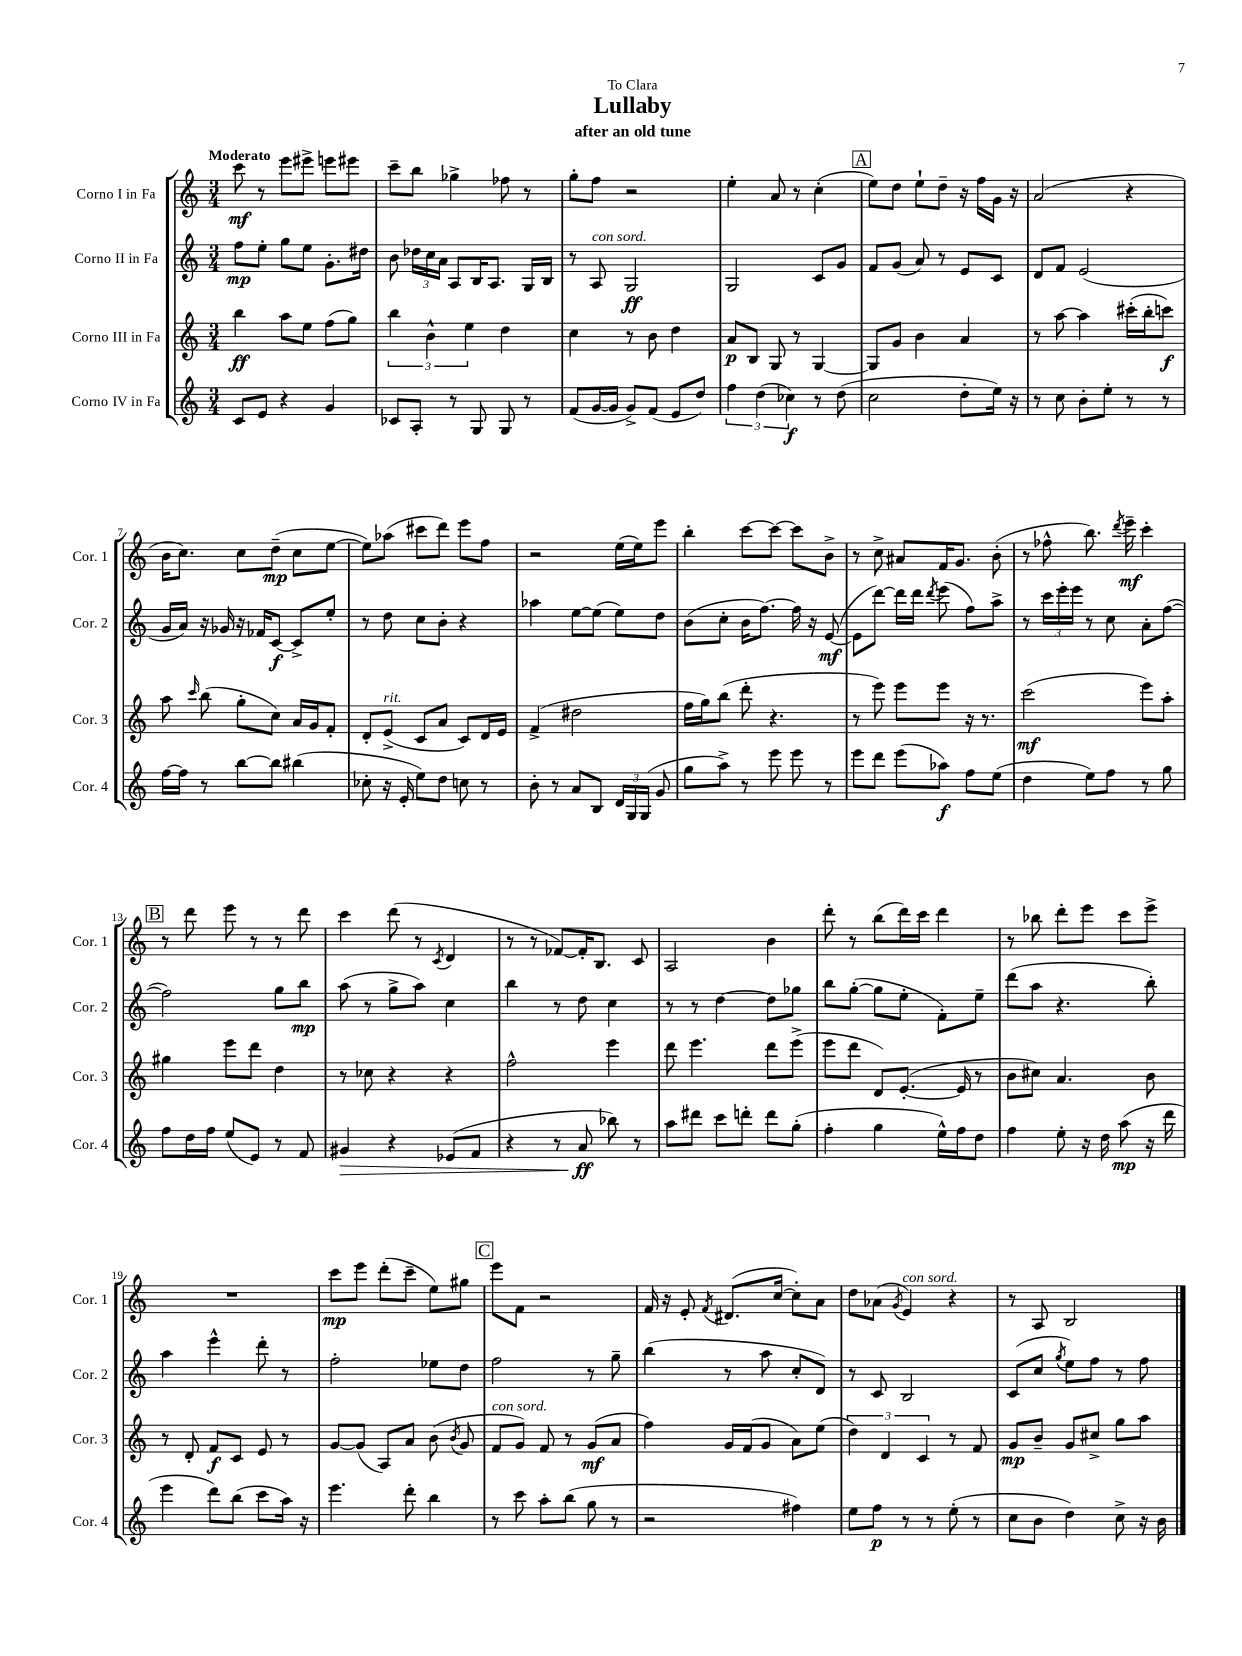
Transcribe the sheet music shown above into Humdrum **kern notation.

**kern	**dynam	**kern	**dynam	**kern	**dynam	**kern	**dynam
*part4	*part4	*part3	*part3	*part2	*part2	*part1	*part1
*staff4	*staff4	*staff3	*staff3	*staff2	*staff2	*staff1	*staff1
*I"Corno IV in Fa	*	*I"Corno III in Fa	*	*I"Corno II in Fa	*	*I"Corno I in Fa	*
*I'Cor. 4	*	*I'Cor. 3	*	*I'Cor. 2	*	*I'Cor. 1	*
*clefG2	*	*clefG2	*	*clefG2	*	*clefG2	*
*k[]	*	*k[]	*	*k[]	*	*k[]	*
*M3/4	*	*M3/4	*	*M3/4	*	*M3/4	*
=1	=1	=1	=1	=1	=1	=1	=1
!	!	!	!	!	!	!LO:TX:a:B:t=Moderato	!
8c/L	.	4bb\	ff	8ff\L	mp	8ccc\	mf
8e/J	.	.	.	8ee'\J	.	8r	.
4r	.	8aa\L	.	8gg\L	.	8eee\L	.
.	.	8ee\J	.	8ee\J	.	8eee#X^\J	.
4g/	.	(8ff\L	.	8.g'\L	.	8eeen\L	.
.	.	8gg\J)	.	.	.	8eee#X\J	.
.	.	.	.	16dd#X\Jk	.	.	.
=2	=2	=2	=2	=2	=2	=2	=2
8c-X/L	.	6bb\	.	8b\	.	8ccc~\L	.
8A'/J	.	.	.	24dd-X\LL	.	8bb\J	.
.	.	6b^^\	.	24cc\	.	.	.
.	.	.	.	24a\JJ	.	.	.
8r	.	.	.	8A/L	.	4gg-X^\	.
.	.	6ee\	.	.	.	.	.
8G/	.	.	.	16B/K	.	.	.
.	.	.	.	8.A/J	.	.	.
8G/	.	4dd\	.	.	.	8ff-X\	.
8r	.	.	.	16G/LL	.	8r	.
.	.	.	.	16B/JJ	.	.	.
=3	=3	=3	=3	=3	=3	=3	=3
(8f/L	.	4cc\	.	8r	.	8gg'\L	.
!	!	!	!	!LO:TX:a:i:t=con sord.	!	!	!
[16g/L	.	.	.	8A/	.	8ff\J	.
16g/JJ]	.	.	.	.	.	.	.
8g^/L)	.	8r	.	2G/	ff	2r	.
(8f/J	.	8b\	.	.	.	.	.
8e/L	.	4dd\	.	.	.	.	.
8dd/J)	.	.	.	.	.	.	.
=4	=4	=4	=4	=4	=4	=4	=4
6ff\	.	8a/L	p	2G/	.	4ee'\	.
.	.	8B/J	.	.	.	.	.
(6dd\	.	.	.	.	.	.	.
.	.	8G/	.	.	.	8a/	.
6cc-X\)	f	.	.	.	.	.	.
.	.	8r	.	.	.	8r	.
8r	.	[4G/	.	8c/L	.	(4cc'\	.
(8dd\	.	.	.	8g/J	.	.	.
!!LO:REH:place=s1:t=A
=5	=5	=5	=5	=5	=5	=5	=5
2cc\	.	8G/L]	.	8f/L	.	8ee\L)	.
.	.	8g/J	.	(8g/J	.	8dd\J	.
.	.	4b\	.	8a/)	.	8ee`\L	.
.	.	.	.	8r	.	8dd~\J	.
8dd'\L	.	4a/	.	8e/L	.	16r	.
.	.	.	.	.	.	16ff\LL	.
16ee\Jk)	.	.	.	8c/J	.	16g\JJ	.
16r	.	.	.	.	.	16r	.
=6	=6	=6	=6	=6	=6	=6	=6
8r	.	8r	.	8d/L	.	(2a/	.
8cc\	.	[8aa\	.	8f/J	.	.	.
8b'\L	.	4aa\]	.	(2e/	.	.	.
8ee'\J	.	.	.	.	.	.	.
8r	.	(16ccc#X'\LL	.	.	.	4r	.
.	.	16bb'\J	.	.	.	.	.
8r	.	8cccn\J)	f	.	.	.	.
!!LO:LB:g=z
=7	=7	=7	=7	=7	=7	=7	=7
[16ff\LL	.	8aa\	.	16g/LL	.	16b\KL	.
16ff\JJ]	.	.	.	16a/JJ)	.	8.cc\J)	.
.	.	16qqccc/	.	.	.	.	.
8r	.	(8bb\	.	16r	.	.	.
.	.	.	.	16g-X/	.	.	.
[8bb\L	.	8gg'\L	.	16r	.	8cc\L	.
.	.	.	.	16f-X/KL	.	.	.
8bb\J]	.	8cc\J)	.	[8c/J	f	(8dd~\J	mp
(4bb#X\	.	16a/LL	.	8c^/L]	.	8cc\L	.
.	.	16g/J	.	.	.	.	.
.	.	8f'/J	.	8ee'/J	.	[8ee\J	.
=8	=8	=8	=8	=8	=8	=8	=8
8cc-X'\	.	8d'/L	.	8r	.	8ee\L])	.
!	!	!LO:TX:a:i:t=rit.	!	!	!	!	!
16r	.	(8e^/J	.	8dd\	.	(8aa-X\J	.
16e'/	.	.	.	.	.	.	.
8ee\L)	.	8c/L	.	8cc\L	.	8ccc#X\L	.
8dd\J	.	8a/J	.	8b'\J	.	8ddd\J)	.
8ccn\	.	8c/L)	.	4r	.	8eee\L	.
8r	.	16d/L	.	.	.	8ff\J	.
.	.	16e/JJ	.	.	.	.	.
=9	=9	=9	=9	=9	=9	=9	=9
8b'\	.	(4f^/	.	4aa-X\	.	2r	.
8r	.	.	.	.	.	.	.
8a/L	.	2dd#X\	.	[8ee\L	.	.	.
8B/J	.	.	.	(8ee\J]	.	.	.
24d/LL	.	.	.	8ee\L)	.	(16ee\LL	.
24G/	.	.	.	.	.	.	.
.	.	.	.	.	.	16ee\J)	.
(24G/JJ	.	.	.	.	.	.	.
8g/	.	.	.	8dd\J	.	8eee\J	.
=10	=10	=10	=10	=10	=10	=10	=10
8gg\L	.	16ff\LL	.	(8b\L	.	4bb'\	.
.	.	16gg\J)	.	.	.	.	.
8aa^\J)	.	(8bb\J	.	8cc'\J	.	.	.
8r	.	8ddd'\	.	16b\KL	.	[8ccc\L	.
.	.	.	.	[8.ff\J)	.	.	.
8eee\	.	4.r	.	.	.	8ccc\J_	.
8eee\	.	.	.	16ff\]	.	8ccc\L]	.
.	.	.	.	16r	.	.	.
8r	.	.	.	([8e/	mf	8b^\J	.
=11	=11	=11	=11	=11	=11	=11	=11
8eee\L	.	8r	.	8e\L]	.	8r	.
8ddd\J	.	8eee\)	.	[8ddd\J)	.	8cc^\	.
(8eee\L	.	8eee\L	.	16ddd\LL]	.	8a#X/L	.
.	.	.	.	16ddd\JJ	.	.	.
.	.	.	.	8qddd/	.	.	.
8aa-X\J)	f	8eee\J	.	(8eee\	.	16f/K	.
.	.	.	.	.	.	8.g/J	.
8ff\L	.	16r	.	8ff\L)	.	.	.
.	.	8.r	.	.	.	.	.
(8ee\J	.	.	.	8aa^\J	.	(8b'\	.
=12	=12	=12	=12	=12	=12	=12	=12
4dd\	.	(2ccc\	mf	8r	.	8r	.
.	.	.	.	24ccc\LL	.	8ff-X^^\	.
.	.	.	.	24eee'\	.	.	.
.	.	.	.	24eee\JJ	.	.	.
8ee\L)	.	.	.	8r	.	8.bb\)	.
8ff\J	.	.	.	8cc\	.	.	.
.	.	.	.	.	.	8qddd/	.
.	.	.	.	.	.	16eee~\	mf
8r	.	8eee\L)	.	8a'\L	.	4ccc'\	.
8gg\	.	8aa'\J	.	([8ff\J	.	.	.
!!LO:LB:g=z
!!LO:REH:place=s1:t=B
=13	=13	=13	=13	=13	=13	=13	=13
8ff\L	.	4gg#X\	.	2ff\])	.	8r	.
16dd\L	.	.	.	.	.	8ddd\	.
16ff\JJ	.	.	.	.	.	.	.
(8ee/L	.	8eee\L	.	.	.	8eee\	.
8e/J)	.	8ddd\J	.	.	.	8r	.
8r	.	4dd\	.	8gg\L	.	8r	.
8f/	.	.	.	8bb\J	mp	8ddd\	.
=14	=14	=14	=14	=14	=14	=14	=14
!	!LO:HP:b	!	!	!	!	!	!
4g#X/	>	8r	.	(8aa\	.	4ccc\	.
.	.	8cc-X\	.	8r	.	.	.
4r	.	4r	.	8gg^\L	.	(8ddd\	.
.	.	.	.	8aa\J)	.	8r	.
.	.	.	.	.	.	8qc/	.
(8e-X/L	.	4r	.	4cc\	.	4d/	.
8f/J	.	.	.	.	.	.	.
=15	=15	=15	=15	=15	=15	=15	=15
4r	.	2ff^^\	.	4bb\	.	8r	.
.	.	.	.	.	.	8r	.
8r	.	.	.	8r	.	[8f-X/L)	.
8a/	ff	.	.	8dd\	.	16f-'/K]	.
.	.	.	.	.	.	8.B/J	.
8bb-X\)	]	4eee\	.	4cc\	.	.	.
8r	.	.	.	.	.	8c/	.
=16	=16	=16	=16	=16	=16	=16	=16
8aa\L	.	8ddd\	.	8r	.	2A/	.
8ddd#X\J	.	4.eee\	.	8r	.	.	.
8ccc\L	.	.	.	[4dd\	.	.	.
8dddn'\J	.	.	.	.	.	.	.
8ddd\L	.	8ddd\L	.	8dd\L]	.	4b\	.
(8gg'\J	.	(8eee^\J	.	8gg-X\J	.	.	.
=17	=17	=17	=17	=17	=17	=17	=17
4ff'\	.	8eee\L	.	8bb\L	.	8ddd'\	.
.	.	8ddd\J	.	([8gg'\J	.	8r	.
4gg\	.	8d/L)	.	8gg\L]	.	(8bb\L	.
.	.	([8.e'/J	.	8ee'\J	.	16ddd\L)	.
.	.	.	.	.	.	16ccc\JJ	.
16ee^^\LL)	.	.	.	8f'\L)	.	4ddd\	.
16ff\J	.	16e/]	.	.	.	.	.
8dd\J	.	8r	.	8ee~\J	.	.	.
=18	=18	=18	=18	=18	=18	=18	=18
4ff\	.	8b\L	.	(8ddd\L	.	8r	.
.	.	8cc#X\J)	.	8aa\J	.	8bb-X\	.
8ee'\	.	4.a/	.	4.r	.	8ddd'\L	.
16r	.	.	.	.	.	8eee\J	.
16dd\	.	.	.	.	.	.	.
(8aa\	mp	.	.	.	.	8ccc\L	.
16r	.	8b\	.	8bb'\)	.	8eee^\J	.
16ddd\	.	.	.	.	.	.	.
!!LO:LB:g=z
=19	=19	=19	=19	=19	=19	=19	=19
4eee\	.	8r	.	4aa\	.	2.r	.
.	.	8d'/	.	.	.	.	.
8ddd\L)	.	8f/L	f	4eee^^\	.	.	.
(8bb\J	.	8c/J	.	.	.	.	.
8ccc\L	.	8e/	.	8ddd'\	.	.	.
16aa\Jk)	.	8r	.	8r	.	.	.
16r	.	.	.	.	.	.	.
=20	=20	=20	=20	=20	=20	=20	=20
4.eee\	.	[8g/L	.	2ff'\	.	8ccc\L	mp
.	.	(8g/J]	.	.	.	8eee\J	.
.	.	8A/L)	.	.	.	(8ddd'\L	.
8ddd'\	.	8a/J	.	.	.	8ccc~\J	.
4bb\	.	(8b\	.	8ee-X\L	.	8ee\L)	.
.	.	8qb/	.	.	.	.	.
.	.	8g/	.	8dd\J	.	8gg#X\J	.
!!LO:REH:place=s1:t=C
=21	=21	=21	=21	=21	=21	=21	=21
!	!	!LO:TX:a:i:t=con sord.	!	!	!	!	!
8r	.	8f/L	.	2ff\	.	8eee\L	.
8ccc\	.	8g/J)	.	.	.	8f\J	.
8aa'\L	.	8f/	.	.	.	2r	.
(8bb\J	.	8r	.	.	.	.	.
8gg\	.	(8g/L	mf	8r	.	.	.
8r	.	8a/J	.	8gg~\	.	.	.
=22	=22	=22	=22	=22	=22	=22	=22
2r	.	4ff\)	.	(4bb\	.	16f/	.
.	.	.	.	.	.	16r	.
.	.	.	.	.	.	8e'/	.
.	.	.	.	.	.	8qf/	.
.	.	16g/LL	.	8r	.	(8.d#X/L	.
.	.	(16f/J	.	.	.	.	.
.	.	8g/J	.	8aa\	.	.	.
.	.	.	.	.	.	[16cc/Jk	.
4ff#X\)	.	8a\L)	.	8cc'/L	.	8cc'\L])	.
.	.	(8ee\J	.	8d/J)	.	8a\J	.
=23	=23	=23	=23	=23	=23	=23	=23
8ee\L	.	6dd\)	.	8r	.	8dd\L	.
8ff\J	p	.	.	8c/	.	(8a-X\J	.
.	.	6d/	.	.	.	.	.
.	.	.	.	.	.	8qg/	.
!	!	!	!	!	!	!LO:TX:a:i:t=con sord.	!
8r	.	.	.	2B/	.	4e/)	.
.	.	6c/	.	.	.	.	.
8r	.	.	.	.	.	.	.
(8ee'\	.	8r	.	.	.	4r	.
8r	.	8f/	.	.	.	.	.
=24	=24	=24	=24	=24	=24	=24	=24
8cc\L	.	8g/L	mp	(8c/L	.	8r	.
8b\J	.	8b~/J	.	8cc/J	.	8A/	.
.	.	.	.	8qgg/	.	.	.
4dd\)	.	8g/L	.	8ee\L)	.	2B/	.
.	.	8cc#X^/J	.	8ff\J	.	.	.
8cc^\	.	8gg\L	.	8r	.	.	.
16r	.	8aa\J	.	8ff\	.	.	.
16b\	.	.	.	.	.	.	.
==	==	==	==	==	==	==	==
*-	*-	*-	*-	*-	*-	*-	*-
